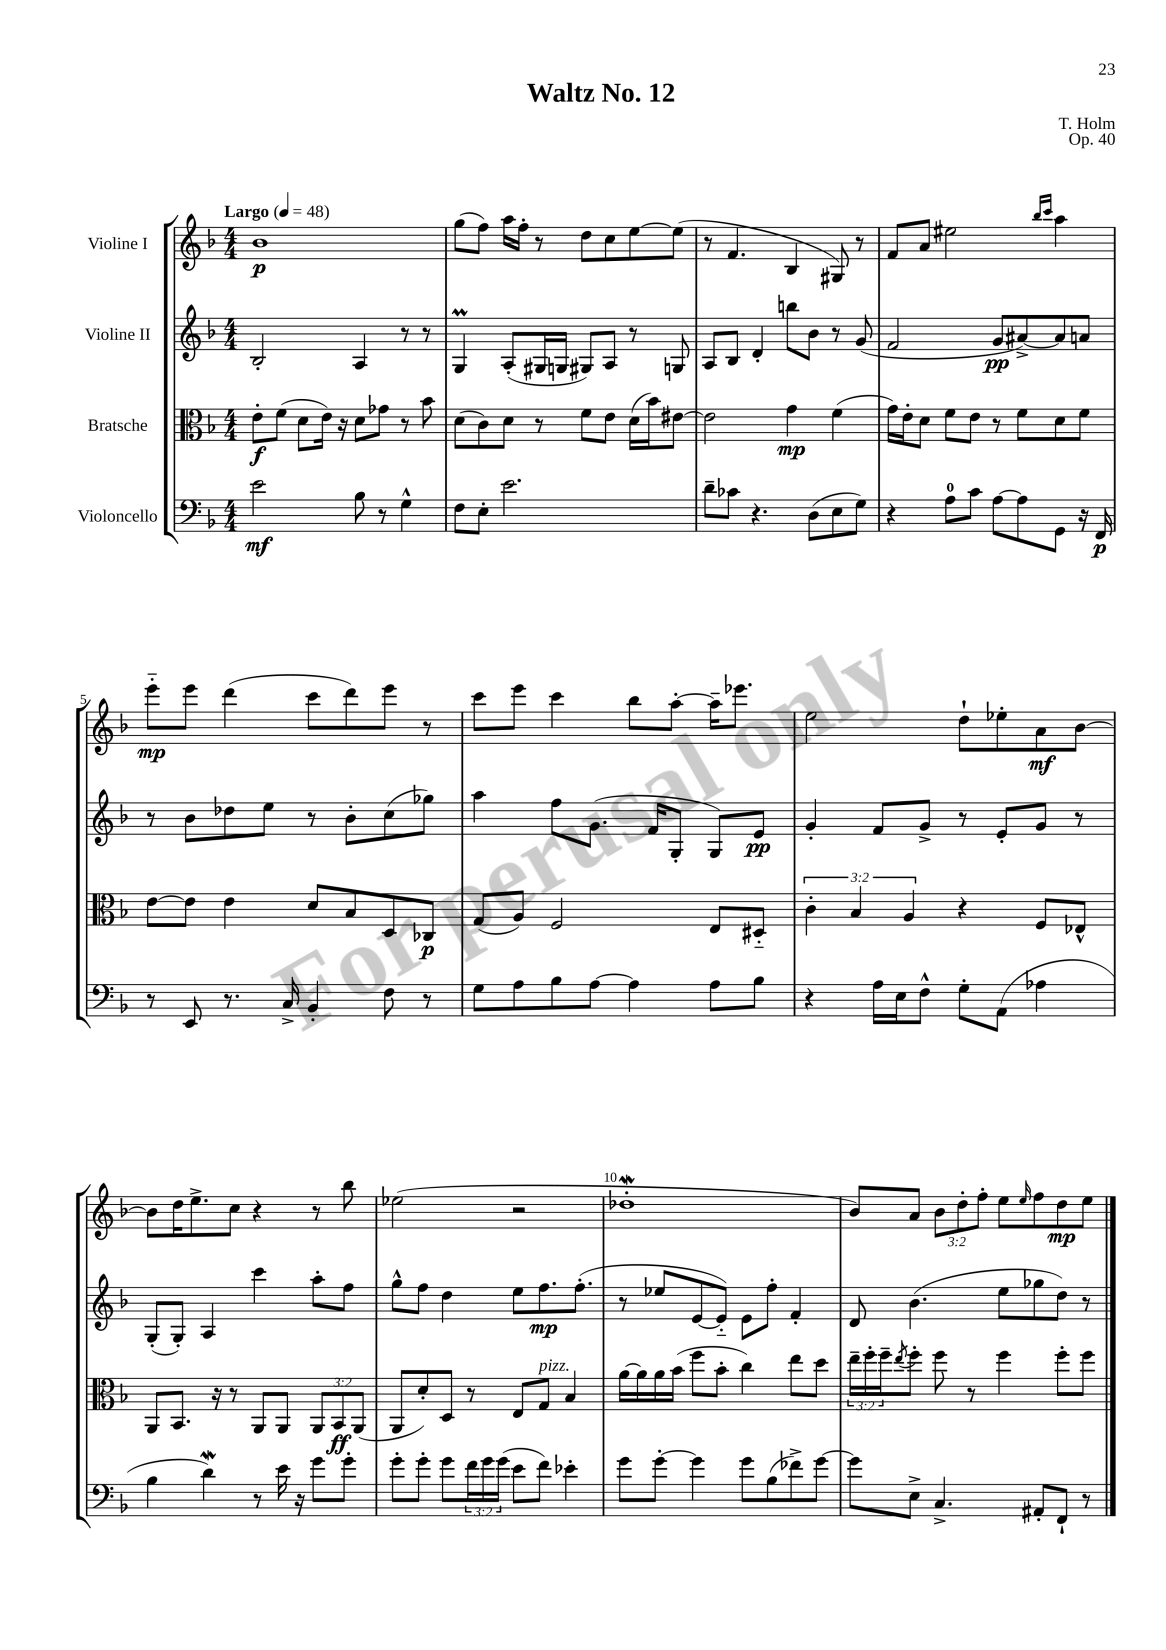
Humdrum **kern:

**kern	**kern	**kern	**kern
*staff4	*staff3	*staff2	*staff1
*clefF4	*clefC3	*clefG2	*clefG2
*k[b-]	*k[b-]	*k[b-]	*k[b-]
*M4/4	*M4/4	*M4/4	*M4/4
*MM48	*MM48	*MM48	*MM48
2e\	8e'\L	2B-'/	1b-
.	(8f\J	.	.
.	8d\L	.	.
.	16e\Jk)	.	.
.	16r	.	.
8B-\	8d\L	4A/	.
8r	8g-\J	.	.
4G^^\	8r	8r	.
.	8b-\	8r	.
=	=	=	=
8F\L	(8d\L	4G/	(8gg\L
8E'\J	8c\)	.	8ff\J)
2.e\	8d\J	(8A'/L	16aa\LL
.	.	.	16ff'\JJ
.	8r	16G#/L	8r
.	.	16G/JJ	.
.	8f\L	8G#/L)	8dd\L
.	8e\J	8A/J	8cc\
.	(16d\LL	8r	[8ee\
.	16b-\J)	.	.
.	[8e#\J	8G/	(8ee\]J
=	=	=	=
8d~\L	2e#\]	8A/L	8r
8c-\J	.	8B-/J	4.f/
4.r	.	4d'/	.
.	4g\	8bb\L	4B-/
(8D\L	.	8b-\J	.
8E\	(4f\	8r	8G#/)
8G\J)	.	(8g/	8r
=	=	=	=
4r	16g\LL)	2f/	8f/L
.	16e'\J	.	.
.	8d\J	.	8a/J
8A\L	8f\L	.	2ee#\
8c\J	8e\J	.	.
[8A\L	8r	8g/L	.
8A\]	8f\L	[8a#^/)	.
.	.	.	16qqbb-/LL
.	.	.	16qqccc/JJ
8GG\J	8d\	8a#/]	4aa\
16r	8f\J	8a/J	.
16FF/	.	.	.
=	=	=	=
8r	[8e\L	8r	8eee'~\L
8EE/	8e\]J	8b-\L	8eee\J
8.r	4e\	8dd-\	(4ddd\
.	.	8ee\J	.
16C^/	.	.	.
4BB-'/	8d/L	8r	8ccc\L
.	8B-/	8b-'\L	8ddd\)
8F\	8D/	(8cc\	8eee\J
8r	8C-/J	8gg-\J)	8r
=	=	=	=
8G\L	(8G/L	4aa\	8ccc\L
8A\	8A/J)	.	8eee\J
8B-\	2F/	8ff\L	4ccc\
[8A\J	.	(8.g\J	.
4A\]	.	.	8bb-\L
.	.	16f/LK	.
.	.	8G'/J	[8aa'\J
8A\L	8E/L	8G/L)	16aa~\]LK
.	.	.	8.eee-\J
8B-\J	8D#'~/J	8e/J	.
=	=	=	=
4r	6c'\	4g'/	2ee\
.	6B-/	.	.
16A\LL	.	8f/L	.
16E\J	.	.	.
.	6A/	.	.
8F^^\J	.	8g^/J	.
8G'\L	4r	8r	8dd`\L
(8AA\J	.	8e'/L	8ee-'\
4A-\	8F/L	8g/J	8a\
.	8E-^^/J	8r	[8b-\J
=	=	=	=
4B-\	8AA/L	(8G'/L	8b-\]L
.	8.BB-/J	8G'/J)	16dd\K
.	.	.	8.ee^\
4d\)	.	4A/	.
.	16r	.	.
.	8r	.	8cc\J
8r	8AA/L	4ccc\	4r
16e\	8AA/J	.	.
16r	.	.	.
8g\L	12AA/L	8aa'\L	8r
.	12BB-/	.	.
8g'\J	.	8ff\J	8bb-\
.	(12AA/J	.	.
=	=	=	=
8g'\L	8AA/L	8gg^^\L	(2ee-\
8g'\J	8d'/)	8ff\J	.
8g\L	8D/J	4dd\	.
24f\L	8r	.	.
24g\	.	.	.
(24g\JJ	.	.	.
8e\L	8E/L	8ee\L	2r
8f\J)	8G/J	8.ff\	.
4e-'\	4B-/	.	.
.	.	(8.ff'\J	.
=	=	=	=
8g\L	[16a\LL	8r	1dd-'
.	16a\]	.	.
[8g'\J	16a\	8ee-/L	.
.	(16b-\JJ	.	.
4g\]	8ff\L	[8e/	.
.	8b-'\J	8e'~/]J)	.
8g\L	4cc\)	8e\L	.
(8B-\	.	8ff'\J	.
8f-^\)	8ee\L	4f'/	.
[8g\J	8dd\J	.	.
=	=	=	=
8g\]L	24ee~\LL	8d/	8b-/L)
.	24ff'\	.	.
.	24ff~\J	.	.
.	8qee/	.	.
8E^\J	8ff'\J	(4.b-\	8a/J
4.C^/	8ff\	.	12b-\L
.	.	.	12dd'\
.	8r	.	.
.	.	.	12ff'\J
.	4ff\	8ee\L	8ee\L
.	.	.	16qqee/
8AA#'/L	.	8gg-\	8ff\
8FF`/J	8ff'\L	8dd\J)	8dd\
8r	8ff\J	8r	8ee\J
==	==	==	==
*-	*-	*-	*-
